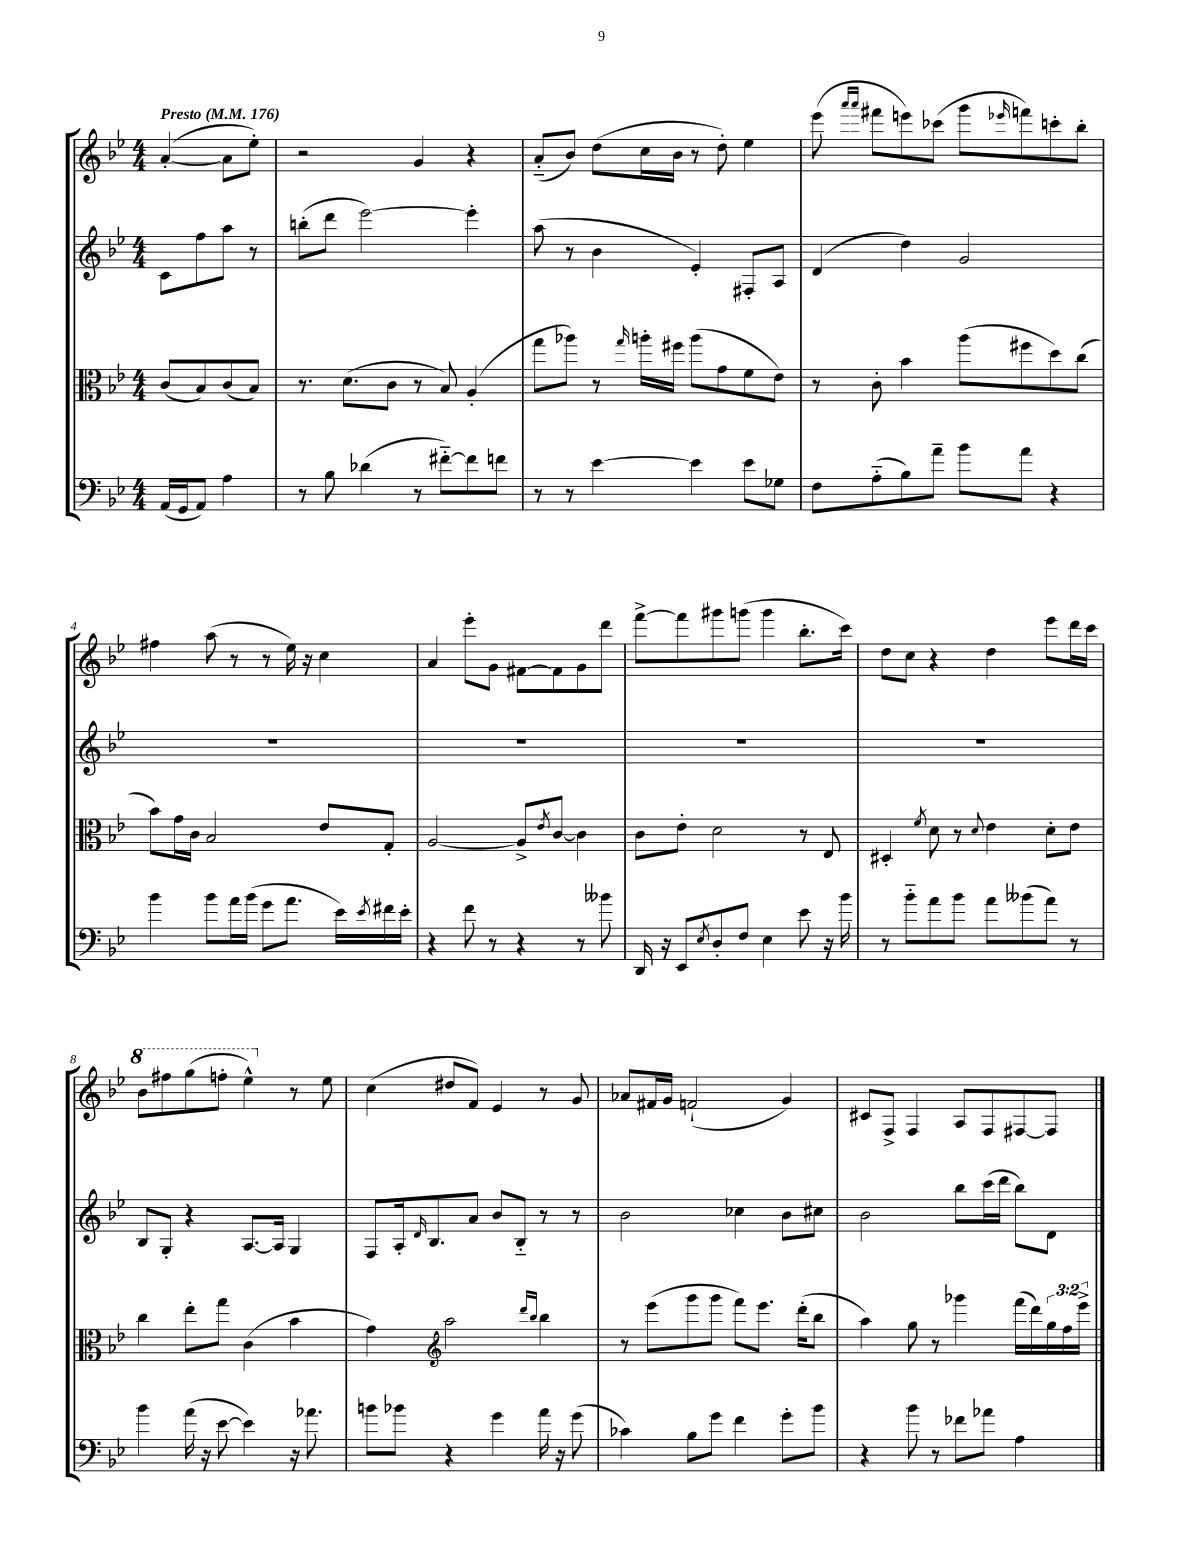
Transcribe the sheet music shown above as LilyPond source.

<<
\new StaffGroup <<
\new Staff = "s0" {
    \clef treble \key bes \major \numericTimeSignature \time 4/4 \partial 2 \tempo "Presto" 4 = 176
    a'4~-.( a'8 ees''8-.) |
    r2 g'4 r4 |
    a'8-_( bes'8) d''8( c''16 bes'16 r8 d''8-.) ees''4 |
    ees'''8( \grace { a'''16 a'''16 } fis'''8 e'''8) ces'''8( g'''8 \grace { ees'''16 } f'''8) c'''8-. bes''8-. |
    fis''4 a''8( r8 r8 ees''16) r16 c''4 |
    a'4 ees'''8-. g'8 fis'8~ fis'8 g'8 d'''8 |
    f'''8~-> f'''8 gis'''8 g'''8( g'''4 bes''8.-. c'''16) |
    d''8 c''8 r4 d''4 ees'''8 d'''16 c'''16 |
    \ottava #1 bes''8 fis'''8 g'''8( f'''8-. ees'''4-^) \ottava #0 r8 ees''8 |
    c''4( dis''8 f'8) ees'4 r8 g'8 |
    aes'8 fis'16 g'16 f'2-!( g'4) |
    cis'8 f8-> f4 a8 f8 fis8~ fis8 \bar "|." |
}
\new Staff = "s1" {
    \clef treble \key bes \major \numericTimeSignature \time 4/4 \partial 2
    c'8 f''8 a''8 r8 |
    b''8-.( d'''8 ees'''2~) ees'''4-. |
    a''8( r8 bes'4 ees'4-.) fis8-. a8 |
    d'4( d''4) g'2 |
    R1 |
    R1 |
    R1 |
    R1 |
    bes8 g8-. r4 a8.~ a16 g4 |
    f8 a16-. \grace { d'16 } bes8. a'8 bes'8 bes8-_ r8 r8 |
    bes'2 ces''4 bes'8 cis''8 |
    bes'2 bes''8 c'''16( d'''16 bes''8) d'8 \bar "|." |
}
\new Staff = "s2" {
    \clef alto \key bes \major \numericTimeSignature \time 4/4 \override Staff.TupletNumber.text = #tuplet-number::calc-fraction-text \partial 2
    c'8( bes8) c'8( bes8) |
    r8. d'8.( c'8 r8 bes8) a4-.( |
    g''8 aes''8) r8 \grace { g''16 } a''16-. fis''16 a''8( g'8 f'8 ees'8) |
    r8 c'8-. bes'4 a''8( fis''8 d''8) c''8( |
    bes'8) g'16 c'16 bes2 ees'8 g8-. |
    a2~ a8-> \acciaccatura { ees'8 } c'8~ c'4 |
    c'8 ees'8-. d'2 r8 ees8 |
    dis4-. \acciaccatura { f'8 } d'8 r8 \appoggiatura { d'8 } ees'4 d'8-. ees'8 |
    c''4 ees''8-. g''8 c'4( bes'4 |
    g'4) \clef treble a''2 \grace { d'''16 bes''16 } bes''4 |
    r8 ees'''8( g'''8 g'''8 f'''8) ees'''8. d'''16-.( bes''8 |
    a''4) g''8 r8 ges'''4 f'''16( d'''16) \tuplet 3/2 { g''16 f''16 ees'''16-> } \bar "|." |
}
\new Staff = "s3" {
    \clef bass \key bes \major \numericTimeSignature \time 4/4 \partial 2
    a,16( g,16 a,8) a4 |
    r8 bes8 des'4( r8 fis'8~-_) fis'8 f'8 |
    r8 r8 ees'4~ ees'4 ees'8 ges8 |
    f8 a8-_( bes8) a'8-- bes'8 a'8 r4 |
    bes'4 bes'8 a'16 bes'16( g'8 a'8. ees'16) \acciaccatura { ees'8 } fis'16 ees'16-. |
    r4 f'8 r8 r4 r8 beses'8 |
    d,16 r16 ees,8 \acciaccatura { ees8 } d8-. f8 ees4 ees'8 r16 bes'16 |
    r8 bes'8-_ a'8 bes'8 a'8 beses'8( a'8) r8 |
    bes'4 a'16( r16 ees'8~ ees'4) r16 aes'8. |
    b'8 bes'8 r4 g'4 a'16 r16 g'8( |
    ces'4) bes8 g'8 f'4 g'8-. bes'8 |
    r4 bes'8 r8 fes'8 aes'8 a4 \bar "|." |
}
>>
>>
